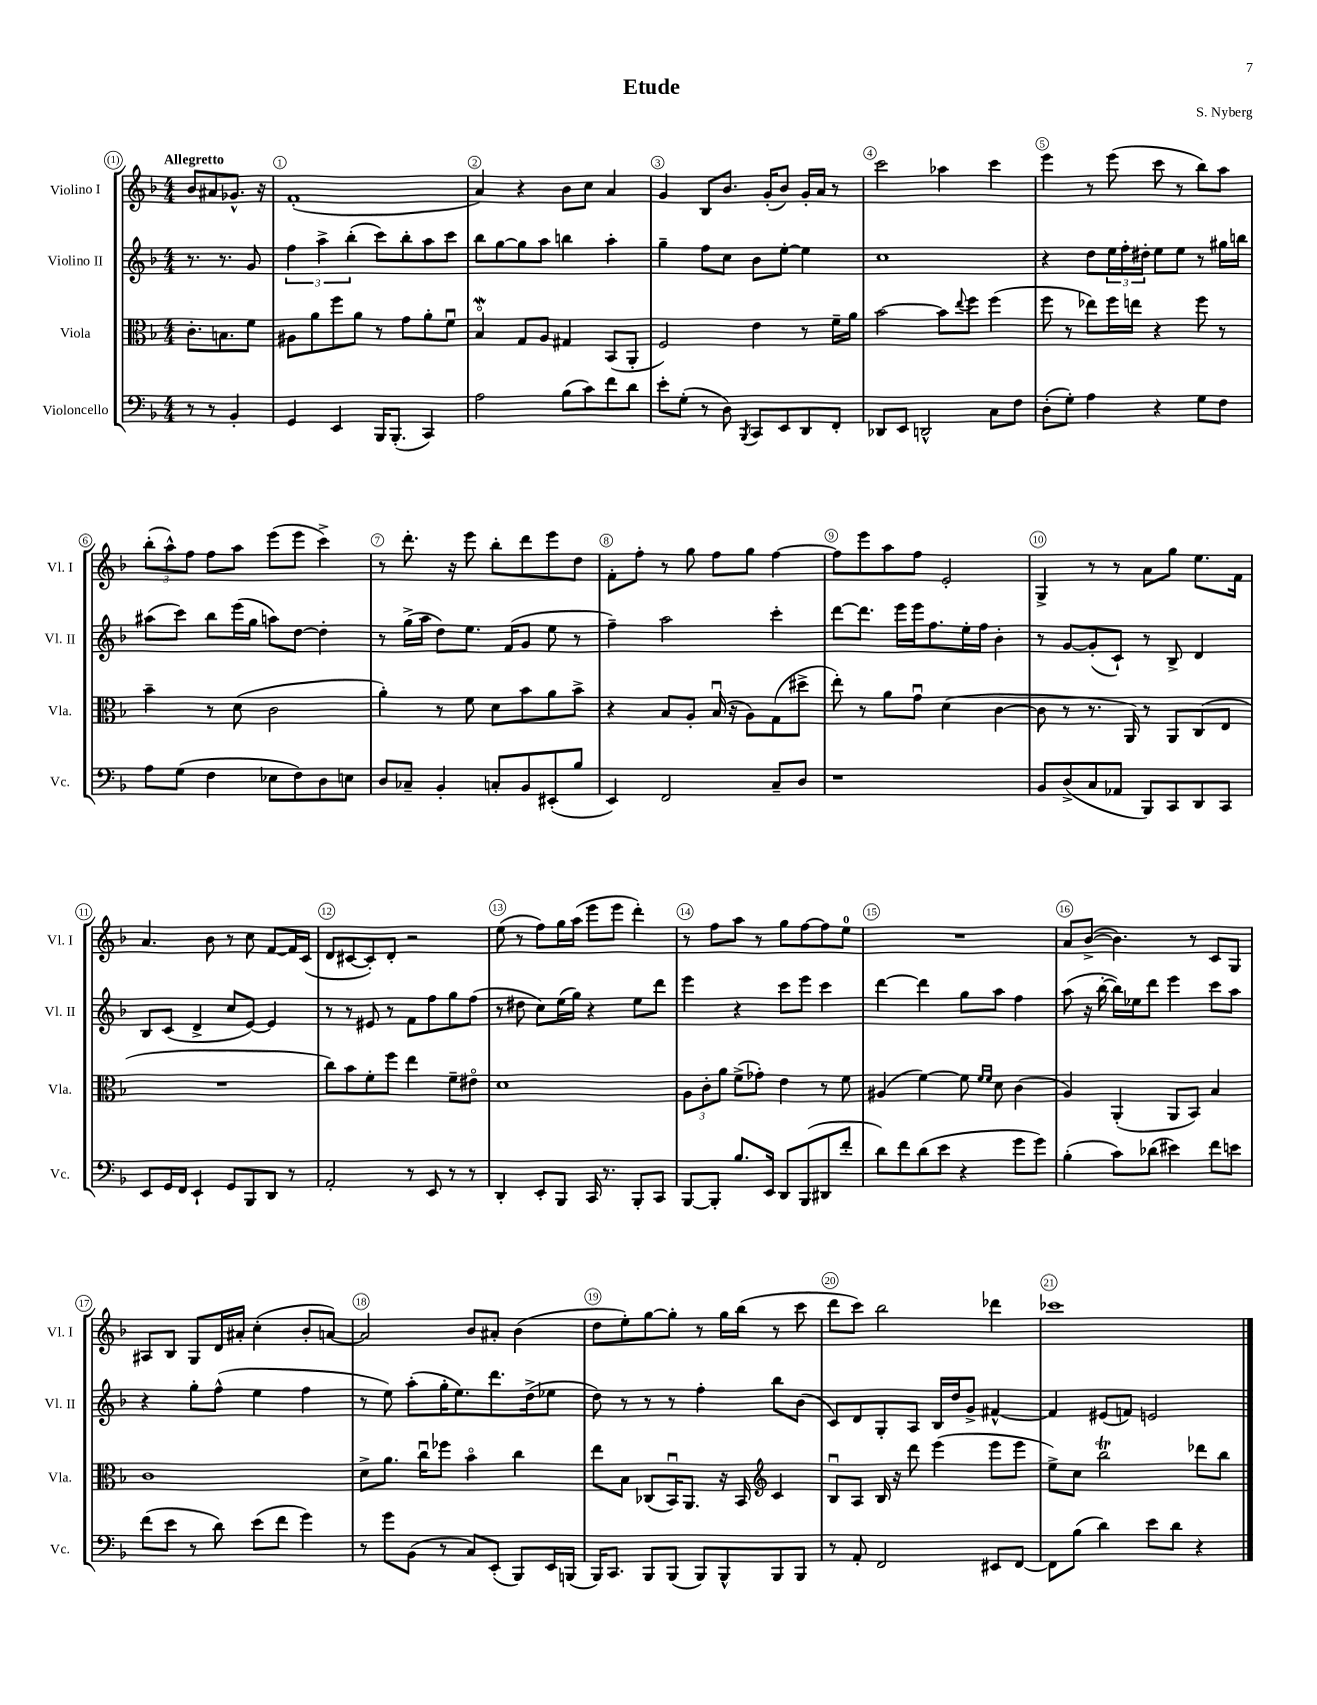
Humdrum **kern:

**kern	**kern	**kern	**kern
*staff4	*staff3	*staff2	*staff1
*clefF4	*clefC3	*clefG2	*clefG2
*k[b-]	*k[b-]	*k[b-]	*k[b-]
*M4/4	*M4/4	*M4/4	*M4/4
8r	8.c'\L	8.r	8b-/L
8r	.	.	8a#/
.	8.B\	8.r	.
4BB-'/	.	.	8.g-^^/J
.	8f\J	8g/	.
.	.	.	16r
=	=	=	=
4GG/	8A#\L	6ff\	(1f'
.	8a\	.	.
.	.	6aa^\	.
4EE/	8ff\	.	.
.	.	(6bb-'\	.
.	8a\J	.	.
16BBB-/LK	8r	8ccc\L)	.
(8.BBB-'/J	.	.	.
.	8g\L	8bb-'\	.
4CC/)	8a'\	8aa\	.
.	8fu\J	8ccc\J	.
=	=	=	=
2A\	4B-o/	8bb-\L	4a/)
.	.	[8gg\	.
.	8G/L	8gg\]	4r
.	8A/J	8aa\J	.
(8B-\L	4G#/	4bb\	8b-\L
8c\)	.	.	8cc\J
8f\	(8BB-/L	4aa'\	4a/
8d\J	8AA'/J	.	.
=	=	=	=
8e'\L	2F/)	4gg~\	4g/
(8G'\J	.	.	.
8r	.	8ff\L	8B-/L
8D\)	.	8cc\J	8.b-/J
8qBBB-/	.	.	.
8CC/L	4e\	8b-\L	.
.	.	.	(16g'/LK
8EE/	.	[8ee'\J	8b-/J)
8DD/	8r	4ee\]	16g'/LL
.	.	.	16a/JJ
8FF'/J	16f~\LL	.	8r
.	16a\JJ	.	.
=	=	=	=
8DD-/L	[2b-\	1cc	2ccc\
8EE/J	.	.	.
2DD^^/	.	.	.
.	8b-\]L	.	4aa-\
.	8qqee/	.	.
.	8ff\J	.	.
8C\L	(4ff\	.	4ccc\
8F\J	.	.	.
=	=	=	=
(8D'\L	8ff\	4r	4eee\
8G'\J)	8r	.	.
4A\	8ee-\L)	8dd\L	8r
.	16ff\L	24ee\L	(8eee\
.	.	24ff'\	.
.	16ee\JJ	.	.
.	.	24dd#'\JJ	.
4r	4r	8ee\L	8ccc\
.	.	8ee\J	8r
8G\L	8ff\	8r	8bb-\L)
8F\J	8r	16gg#\LL	8aa\J
.	.	16bb\JJ	.
=	=	=	=
8A\L	4b-~\	(8aa#\L	(12bb-'\L
.	.	.	12aa^^\)
(8G\J	.	8ccc\J)	.
.	.	.	12ff\J
4F\	8r	8bb-\L	8ff\L
.	(8d\	(16eee\L	8aa\J
.	.	16gg\JJ	.
8E-\L	2c\	8aa\L)	(8eee\L
8F\)	.	[8dd\J	8eee\J
8D\	.	4dd'\]	4ccc^\)
8E\J	.	.	.
=	=	=	=
8D/L	4a'\)	8r	8r
8C-~/J	.	(16gg^\LL	8.ddd'\
.	.	16aa\JJ	.
4BB-'/	8r	8dd\L)	.
.	.	.	16r
.	8f\	8.ee\J	8eee\
8C'/L	8d\L	.	8bb-'\L
.	.	(16f/LK	.
8BB-/	8b-\	8g/J	8ddd\
(8EE#'/	8a\	8ee\	8eee\
8B-/J	8b-^\J	8r	8dd\J
=	=	=	=
4EE/)	4r	4ff~\)	8f'\L
.	.	.	8ff'\J
2FF/	8B-/L	2aa\	8r
.	8A'/J	.	8gg\
.	(16B-u/	.	8ff\L
.	16r	.	.
.	8A\L)	.	8gg\J
8C~/L	(8G\	4ccc'\	[4ff\
8D/J	8dd#^\J	.	.
=	=	=	=
1r	8ee'\)	[8ddd\L	8ff\]L
.	8r	8.ddd\]J	8eee\
.	8a\L	.	8aa\
.	.	16eee\LL	.
.	8gu\J	16eee\J	8ff\J
.	.	8.ff\	.
.	(4d\	.	2e'/
.	.	16ee'\L	.
.	.	16ff\JJ	.
.	[4c\	4b-'\	.
=	=	=	=
8BB-/L	8c\]	8r	4G^/
(8D^/	8r	[8g/L	.
8C/	8.r	(8g'/]	8r
8AA-/J	.	8c`/J)	8r
.	16AA/)	.	.
8BBB-/L)	8r	8r	8a\L
8CC/	8AA/L	8B-^/	8gg\J
8DD/	(8C/	4d/	8.ee\L
8CC/J	8E/J	.	.
.	.	.	16f\Jk
=	=	=	=
8EE/L	1r	8B-/L	4.a/
16GG/L	.	(8c/J	.
16FF/JJ	.	.	.
4EE`/	.	4d^/	.
.	.	.	8b-\
8GG/L	.	8cc/L	8r
8BBB-/	.	[8e/J)	8cc\
8DD/J	.	4e/]	[8f/L
8r	.	.	16f/]L
.	.	.	(16c/JJ
=	=	=	=
2AA'/	8cc\L)	8r	8d/L
.	8b-\	8r	[8c#/
.	8f'\	8e#/	8c#'/])
.	8ff\J	8r	8d'/J
8r	4ee\	8f\L	2r
8EE/	.	8ff\	.
8r	8f~\L	8gg\	.
8r	8e#o\J	(8ff\J	.
=	=	=	=
4DD'/	1d	8r	(8ee\
.	.	8dd#\	8r
8EE'/L	.	8cc\L)	8ff\L)
8BBB-/J	.	(16ee\L	16gg\L
.	.	16gg\JJ)	(16aa\JJ
16CC/	.	4r	8eee\L
8.r	.	.	.
.	.	.	8eee\J
8BBB-'/L	.	8ee\L	4ddd'\)
8CC/J	.	8ddd\J	.
=	=	=	=
[8BBB-/L	12A\L	4eee\	8r
.	12c'\	.	.
8BBB-'/]J	.	.	8ff\L
.	12a\J	.	.
8.B-/L	(8f^\L	4r	8aa\J
.	8g-'\J)	.	8r
16EE/Jk	.	.	.
8DD/L	4e\	8ccc\L	8gg\L
(8BBB-/	.	8eee\J	[8ff\
8DD#/	8r	4ccc\	8ff\]
8f'/J	8f\	.	8ee\J
=	=	=	=
8d\L)	(4A#/	[4ddd\	1r
8f\	.	.	.
(8d\	[4f\)	4ddd\]	.
8e\J	.	.	.
4r	8f\]	8gg\L	.
.	16qqf/LL	.	.
.	16qqf/JJ	.	.
.	8d\	8aa\J	.
8g\L	(4c\	4ff\	.
8g\J)	.	.	.
=	=	=	=
(4B-'\	4A/)	(8aa\	8a/L
.	.	16r	([8b-^/J
.	.	[16bb-'\	.
8c\L)	(4AA'/	16bb-\]LL)	4.b-\])
.	.	16ee-\J	.
(8d-\J	.	8ddd\J	.
4e#\)	8AA/L	4eee\	.
.	8BB-/J)	.	8r
8f\L	4B-/	8ccc\L	8c/L
8e\J	.	8aa\J	8G/J
=	=	=	=
(8f\L	1c	4r	8A#/L
8e\J	.	.	8B-/J
8r	.	8gg'\L	8G/L
8d\)	.	(8ff^^\J	16d/L
.	.	.	16a#'/JJ
(8e\L	.	4ee\	(4cc'\
8f\J	.	.	.
4g\)	.	4ff\	8b-'/L
.	.	.	[8a/J)
=	=	=	=
8r	8d^\L	8r	2a/]
8g\L	8.a\J	8ee\)	.
(8BB-\J	.	(8aa'\L	.
.	16ccu\LK	.	.
8r	8ff-\J	16gg'\K	.
.	.	8.ee\)	.
8C/L)	4b-o\	.	8b-/L
(8EE'/J	.	8.ddd\	8a#'/J
8BBB-/L)	4cc\	.	(4b-\
.	.	(16dd^\k	.
16EE/L	.	8ee-\J	.
(16BBB/JJ	.	.	.
=	=	=	=
16BBB-/LK)	8ee\L	8dd\)	8dd\L
8.CC/J	.	.	.
.	8B-\J	8r	8ee'\)
8BBB-/L	(8C-/L	8r	[8gg\
(8BBB-/J	16BB-u/K)	8r	8gg'\]J
.	8.AA/J	.	.
8BBB-/L)	.	4ff'\	8r
8BBB-^^/	16r	.	16gg\LL
.	16BB-/	.	(16bb-\JJ
*	*clefG2	*	*
8BBB-/	4c/	8bb-\L	8r
8BBB-/J	.	(8b-\J	8ccc\
=	=	=	=
8r	8B-u/L	8c/L)	8ddd\L
8AA'/	8A/J	8d/	8ccc\J)
2FF/	16B-/	8G'/	2bb-\
.	16r	.	.
.	8ddd\	8A/J	.
.	(4eee\	16B-/LL	.
.	.	16dd/J	.
.	.	8g^/J	.
8EE#/L	8eee\L	[4f#^^/	4ddd-\
[8FF/J	8eee\J	.	.
=	=	=	=
8FF\]L	8ee^\L)	4f#/]	1ccc-
(8B-\J	8cc\J	.	.
4d\)	2bb-\	(8e#/L	.
.	.	8f/J)	.
8e\L	.	2e/	.
8d\J	.	.	.
4r	8ddd-\L	.	.
.	8bb-\J	.	.
==	==	==	==
*-	*-	*-	*-
